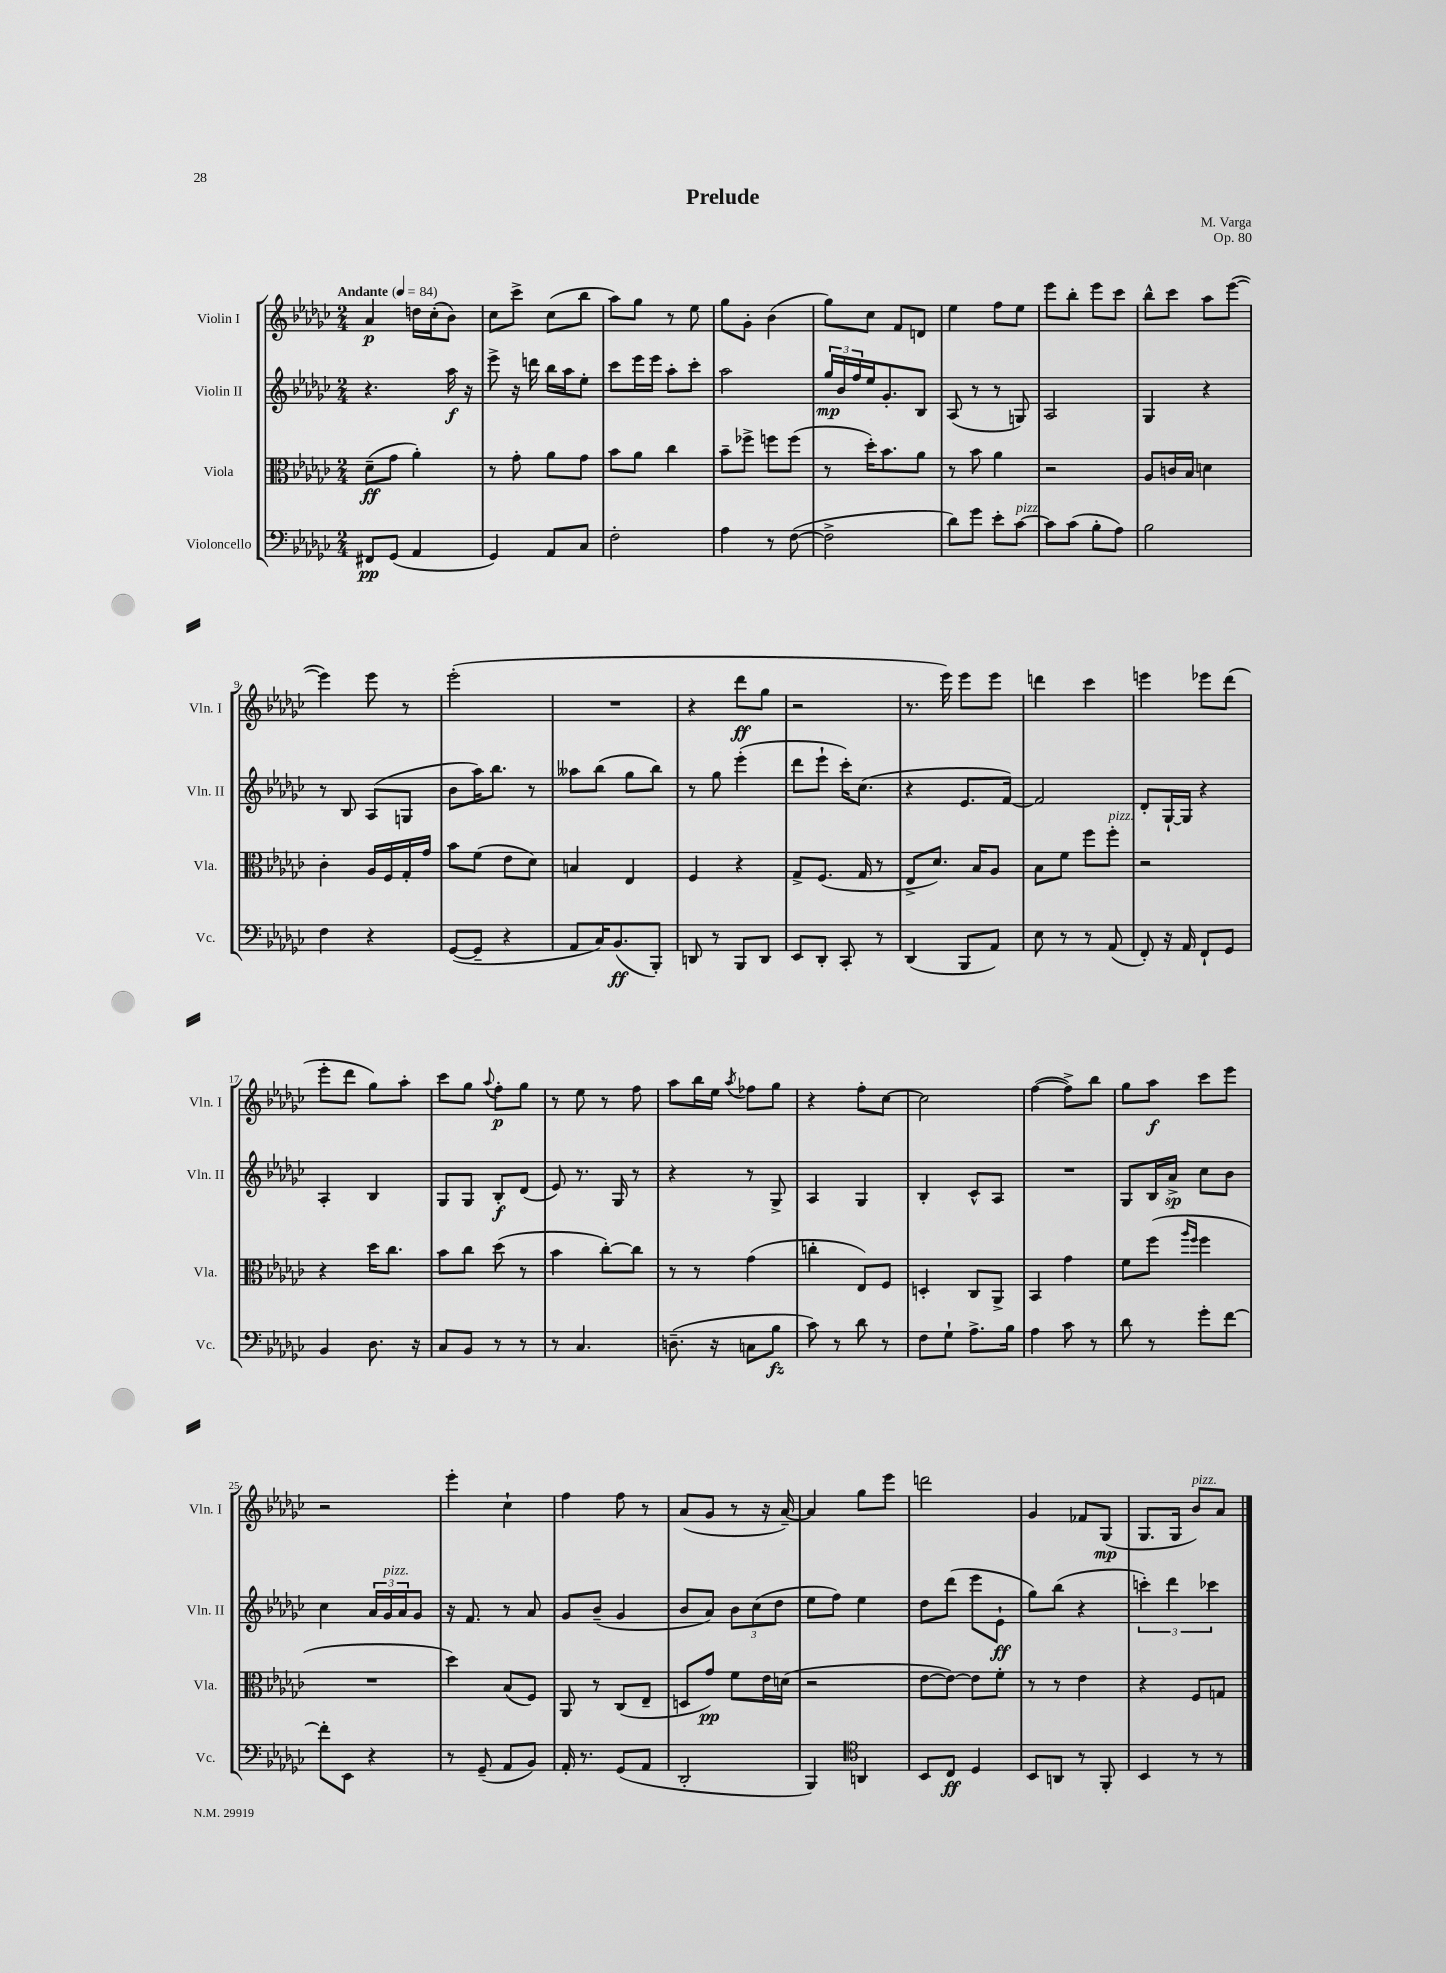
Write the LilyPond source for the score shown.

\header { title = "Prelude" composer = "M. Varga" opus = "Op. 80" }
<<
\new StaffGroup <<
\new Staff = "s0" \with { instrumentName = "Violin I" shortInstrumentName = "Vln. I" } {
    \clef treble \key ges \major \numericTimeSignature \time 2/4 \tempo "Andante" 4 = 84
    aes'4\p d''16 ces''16-.( bes'8) |
    ces''8 ces'''8-> ces''8( bes''8 |
    aes''8) ges''8 r8 ees''8 |
    ges''8 ges'8-. bes'4( |
    ges''8) ces''8 f'8 d'8 |
    ees''4 f''8 ees''8 |
    ees'''8 bes''8-. ees'''8 ces'''8 |
    bes''8-^ ces'''8 aes''8 ees'''8~( |
    ees'''4) ees'''8 r8 |
    ees'''2-.( |
    R2 |
    r4 des'''8\ff ges''8 |
    r2 |
    r8. ees'''16) ees'''8 ees'''8 |
    d'''4 ces'''4 |
    e'''4 ees'''8 des'''8( |
    ees'''8-. des'''8 ges''8) aes''8-. |
    ces'''8 ges''8 \appoggiatura { aes''8 } f''8-.\p ges''8 |
    r8 ees''8 r8 f''8 |
    aes''8 bes''16 ees''16 \acciaccatura { aes''8 } fes''8 ges''8 |
    r4 f''8-. ces''8~ |
    ces''2 |
    f''4~( f''8->) bes''8 |
    ges''8 aes''8\f ces'''8 ees'''8 |
    r2 |
    ees'''4-. ces''4-! |
    f''4 f''8 r8 |
    aes'8( ges'8 r8 r16 aes'16~--) |
    aes'4 ges''8 ees'''8 |
    d'''2 |
    ges'4 fes'8 ges8\mp( |
    ges8. ges16 bes'8^\markup { \italic "pizz." }) aes'8 \bar "|." |
}
\new Staff = "s1" \with { instrumentName = "Violin II" shortInstrumentName = "Vln. II" } {
    \clef treble \key ges \major \numericTimeSignature \time 2/4
    r4. aes''16\f r16 |
    ees'''8-> r16 d'''16 bes''16 aes''16 ees''8-. |
    ces'''8 ees'''16 ees'''16 aes''8-. ces'''8-. |
    aes''2 |
    \tuplet 3/2 { ges''16\mp bes'16 f''16 } ees''16 ges'8.-. bes8 |
    aes8( r8 r8 g8) |
    aes2 |
    ges4 r4 |
    r8 bes8 aes8( g8 |
    bes'8 aes''16) bes''8. r8 |
    aeses''8 bes''8( ges''8 bes''8) |
    r8 ges''8 ees'''4-.( |
    des'''8 ees'''8-! ces'''16-.) ces''8.( |
    r4 ees'8. f'16~) |
    f'2 |
    des'8-. ges16~-! ges16 r4 |
    aes4-. bes4 |
    ges8 ges8 bes8-.\f des'8( |
    ees'8) r8. ges16 r8 |
    r4 r8 ges8-> |
    aes4 ges4 |
    bes4-. ces'8-^ aes8 |
    R2 |
    ges8 bes16 aes'16->\sp ces''8 bes'8 |
    ces''4 \tuplet 3/2 { aes'16 ges'16^\markup { \italic "pizz." } aes'16 } ges'8 |
    r16 f'8. r8 aes'8 |
    ges'8 bes'8--( ges'4 |
    bes'8 aes'8) \tuplet 3/2 { bes'8 ces''8( des''8 } |
    ees''8 f''8) ees''4 |
    des''8 des'''8( ees'''8 ees'8-!\ff |
    ges''8) bes''8( r4 |
    \tuplet 3/2 { c'''4-.) des'''4 ces'''4 } \bar "|." |
}
\new Staff = "s2" \with { instrumentName = "Viola" shortInstrumentName = "Vla." } {
    \clef alto \key ges \major \numericTimeSignature \time 2/4
    des'8--\ff( ges'8 aes'4-.) |
    r8 ges'8-. aes'8 ges'8 |
    bes'8 aes'8 ces''4 |
    bes'8-- fes''8-> f''8 f''8( |
    r8 des''16-.) bes'8. aes'8 |
    r8 bes'8 aes'4 |
    r2 |
    aes8 c'16 bes16 d'4 |
    ces'4-. aes16 f16 ges16-. ges'16 |
    bes'8 f'8( ees'8 des'8) |
    b4 ees4 |
    f4 r4 |
    ges8-> f8.( ges16 r8 |
    ees8-> des'8.) bes16 aes8 |
    bes8 f'8 f''8 f''8-.^\markup { \italic "pizz." } |
    r2 |
    r4 des''16 ces''8. |
    bes'8 ces''8 des''8( r8 |
    bes'4 ces''8~-.) ces''8 |
    r8 r8 ges'4( |
    c''4-. ees8) f8 |
    d4-. ces8 aes,8-> |
    bes,4 ges'4 |
    f'8 f''8( \grace { aes''16 f''16 } f''4 |
    R2 |
    des''4) bes8( f8) |
    aes,8 r8 ces8( ees8-- |
    d8 ges'8\pp) f'8 ees'16 d'16( |
    r2 |
    ees'8~ ees'8~) ees'8 f'8-. |
    r8 r8 ees'4 |
    r4 f8 g8 \bar "|." |
}
\new Staff = "s3" \with { instrumentName = "Violoncello" shortInstrumentName = "Vc." } {
    \clef bass \key ges \major \numericTimeSignature \time 2/4
    fis,8\pp ges,8( aes,4 |
    ges,4) aes,8 ces8 |
    f2-. |
    aes4 r8 f8~( |
    f2-> |
    des'8) ges'8 ees'8-. ces'8~^\markup { \italic "pizz." } |
    ces'8 ces'8( bes8-. aes8) |
    bes2 |
    f4 r4 |
    ges,8~( ges,8-- r4 |
    aes,8 ces16) bes,8.\ff( bes,,8-.) |
    d,8 r8 bes,,8 d,8 |
    ees,8 des,8-. ces,8-. r8 |
    des,4( bes,,8 aes,8) |
    ees8 r8 r8 aes,8( |
    f,8-.) r16 aes,16 f,8-! ges,8 |
    bes,4 des8. r16 |
    ces8 bes,8 r8 r8 |
    r8 ces4. |
    d8.--( r16 c8 bes8\fz |
    ces'8) r8 des'8 r8 |
    f8 ges8-! aes8.-> bes16 |
    aes4 ces'8 r8 |
    des'8 r8 ges'8-. f'8~ |
    f'8-. ees,8 r4 |
    r8 ges,8--( aes,8 bes,8) |
    aes,16-. r8. ges,8( aes,8 |
    des,2-. |
    bes,,4) \clef tenor a,4 |
    bes,8 ces8\ff des4 |
    bes,8 a,8 r8 f,8-. |
    bes,4 r8 r8 \bar "|." |
}
>>
>>
